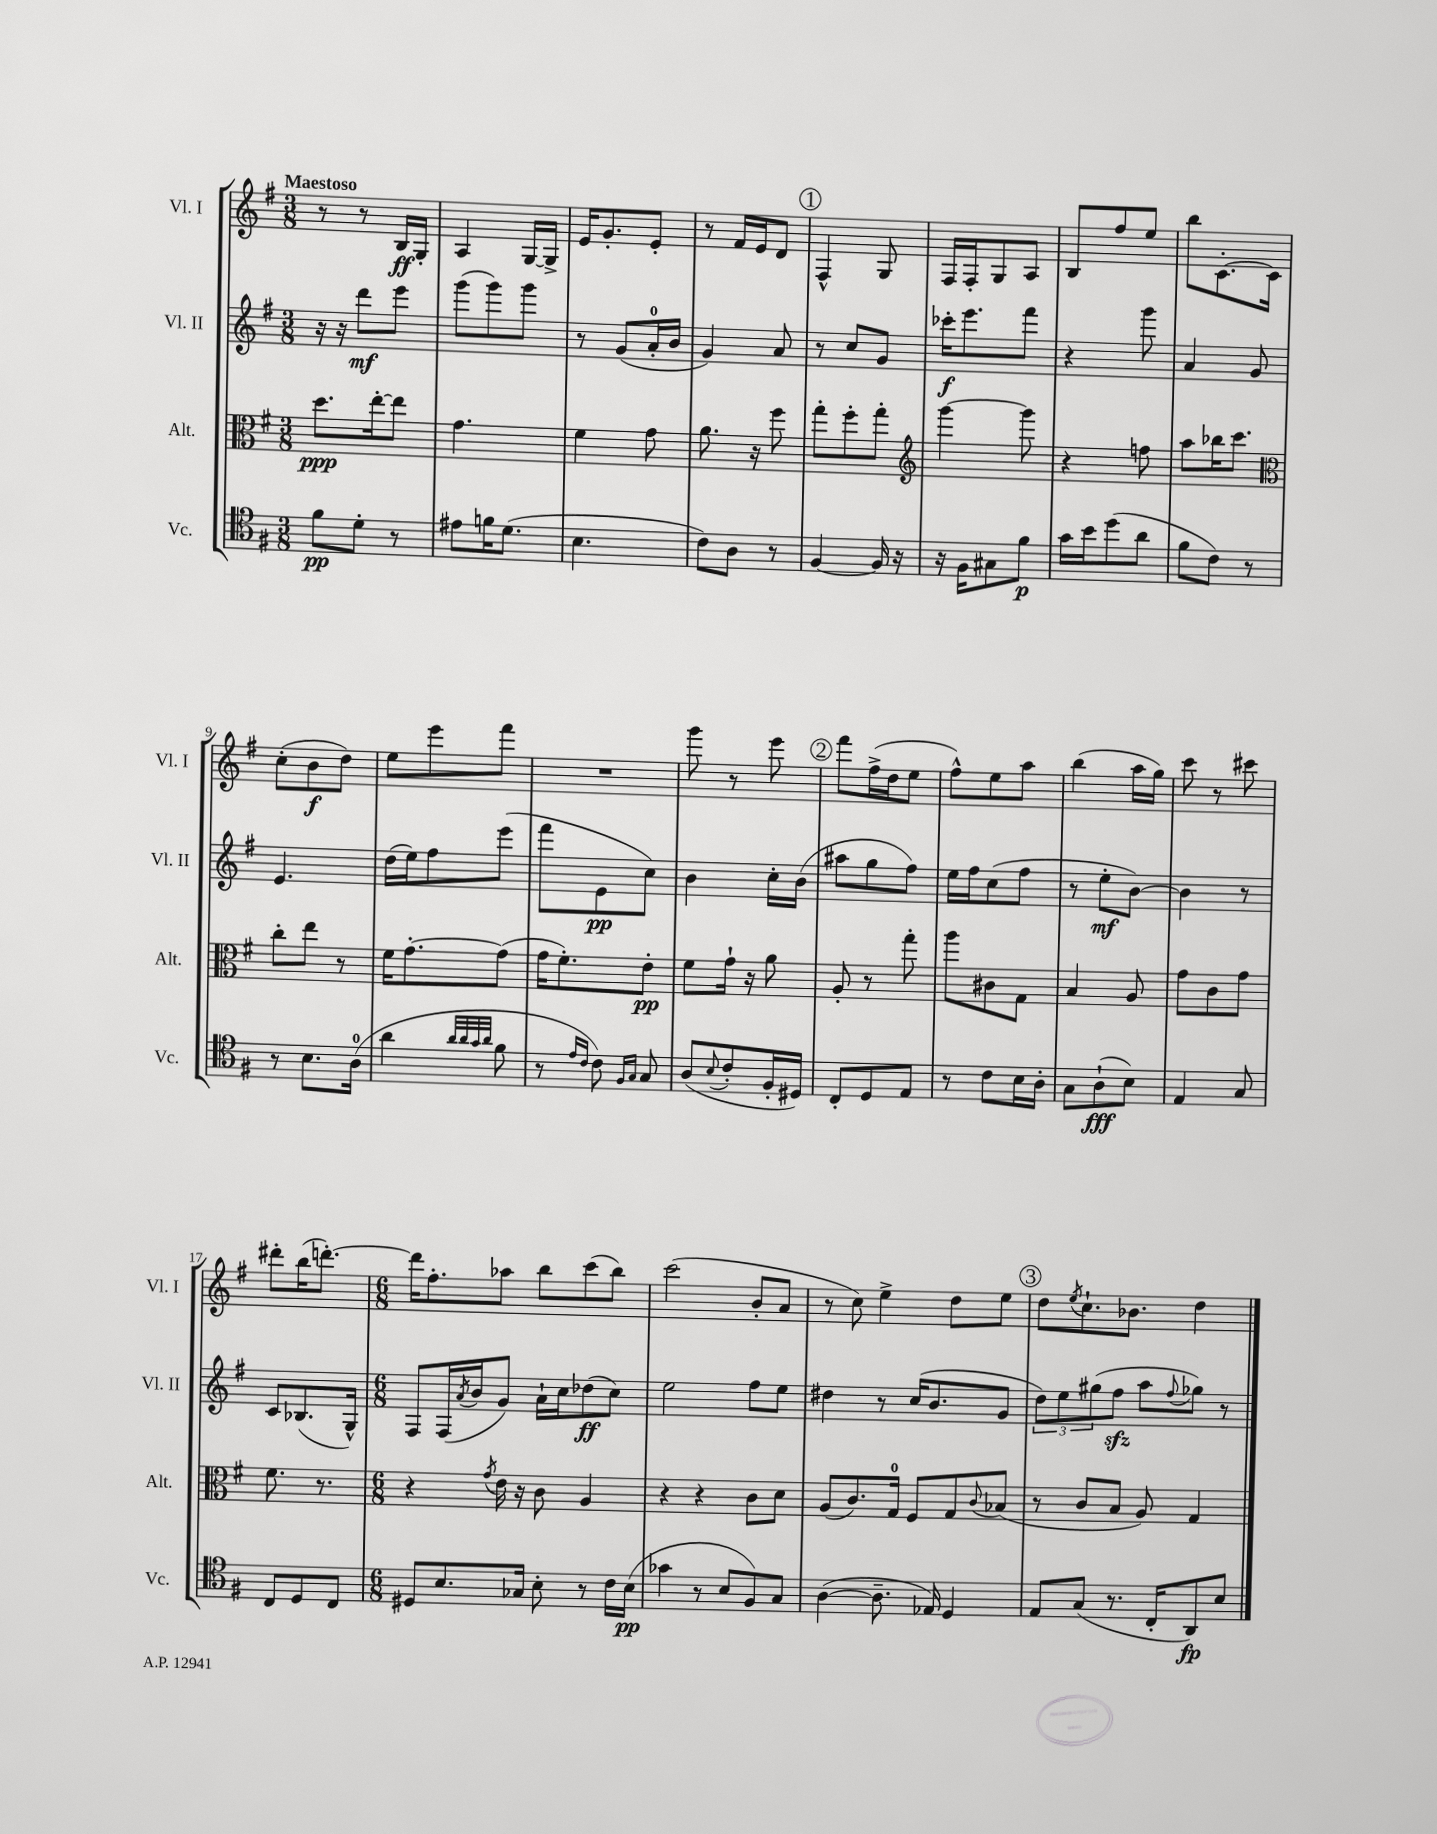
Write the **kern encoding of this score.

**kern	**kern	**kern	**kern
*staff4	*staff3	*staff2	*staff1
*clefC4	*clefC3	*clefG2	*clefG2
*k[f#]	*k[f#]	*k[f#]	*k[f#]
*M3/8	*M3/8	*M3/8	*M3/8
8f#	8.dd	16r	8r
.	.	16r	.
8d'	.	8ddd	8r
.	[16ee'	.	.
8r	8ee]	8eee	16B
.	.	.	16G'
=	=	=	=
8e#	4.g	(8ggg	4A
16f	.	8ggg)	.
(8.d	.	.	.
.	.	8ggg	[16G
.	.	.	16G^]
=	=	=	=
4.B	4f#	8r	16e
.	.	.	8.g'
.	.	(8g	.
.	8g	16a'	8e'
.	.	16b	.
=	=	=	=
8c)	8.a	4g)	8r
8A	.	.	16f#
.	16r	.	16e
8r	8ff#	8a	8d
=	=	=	=
[4F#	8gg'	8r	4F#^^
.	8ff#'	8cc	.
16F#]	8gg'	8g	8G
16r	.	.	.
=	=	=	=
*	*clefG2	*	*
16r	[4ggg	16ccc-'	16F#
16F#	.	8.eee	16F#'
8G#	.	.	8G
8f#	8ggg]	8fff#	8A
=	=	=	=
16g	4r	4r	8B
16b	.	.	.
(8dd	.	.	8ff#
8a	8ff	8ggg	8ee
=	=	=	=
8f#	8aa	4a	8bb
8c)	16bb-	.	[8.c'
.	8.ccc	.	.
8r	.	8g	.
.	.	.	16c]
=	=	=	=
*	*clefC3	*	*
8r	8cc'	4.e	(8cc'
8.B	8ee	.	8b
.	8r	.	8dd)
(16A	.	.	.
=	=	=	=
4a	16f#	(16dd	8ee
.	[8.g'	16ee)	.
.	.	8ff#	8eee
32qqa	.	.	.
32qqa	.	.	.
32qqg	.	.	.
32qqa	.	.	.
8f#	(8g]	(8eee	8fff#
=	=	=	=
8r	16g	8fff#	4.r
.	8.f#')	.	.
16qqe	.	.	.
16qqc	.	.	.
8c)	.	8e	.
16qqF#	.	.	.
16qqG	.	.	.
8G	8e'	8cc)	.
=	=	=	=
(8A	8f#	4b	8ggg
8qqB	.	.	.
8c'	16g`	.	8r
.	16r	.	.
16F#'	8a	16cc'	8eee
16D#)	.	(16b	.
=	=	=	=
8C'	8A'	8aa#	8fff#
8D	8r	8gg	(16ff#^
.	.	.	16dd
8E	8gg'	8ff#)	8ee
=	=	=	=
8r	8aa	16ee	8ff#^^)
.	.	16ff#	.
8c	8c#	(8cc	8ee
16B	8G	8ff#	8aa
16A'	.	.	.
=	=	=	=
8G	4B	8r	(4bb
(8A`	.	8ee'	.
8B)	8A	[8b)	16aa
.	.	.	16gg)
=	=	=	=
4E	8g	4b]	8ccc
.	8c	.	8r
8G	8g	8r	8ccc#
=	=	=	=
8C	8.f#	8c	8ddd#'
8D	.	(8.B-	(16bb
.	8.r	.	[8.ddd')
8C	.	.	.
.	.	16G^^)	.
=	=	=	=
*M6/8	*M6/8	*M6/8	*M6/8
8D#	4r	8F#	16ddd]
.	.	.	8.ff#'
8.B	.	(16F#	.
.	.	8qa	.
.	.	16b	.
.	8qg	.	.
.	16e	8g)	8aa-
16G-	16r	.	.
8B'	8c	16a`	8bb
.	.	16cc	.
8r	4A	(8dd-	(8ccc
16c	.	8cc)	8bb)
(16B	.	.	.
=	=	=	=
4g-	4r	2ee	(2ccc
8r	4r	.	.
8B	.	.	.
8F#)	8c	8ff#	8b'
8G	8d	8ee	8a
=	=	=	=
([4A	(8A	4dd#	8r
.	8.c)	.	8cc)
8.A~]	.	8r	4ee^
.	16G	.	.
.	8F#	(16cc	.
16E-)	.	8.b	.
4D	8G	.	8dd
.	8qqc	.	.
.	(8B-	8g	8ee
=	=	=	=
8E	8r	12dd)	8dd
.	.	12ee	.
.	.	.	8qee
(8G	8c	.	8.cc`
.	.	(12gg#	.
8.r	8B	8ff#	.
.	.	.	8.b-
.	8A)	8aa	.
16C'	.	.	.
.	.	8qqff#	.
8AA)	4G	8gg-)	4dd
8B	.	8r	.
==	==	==	==
*-	*-	*-	*-
